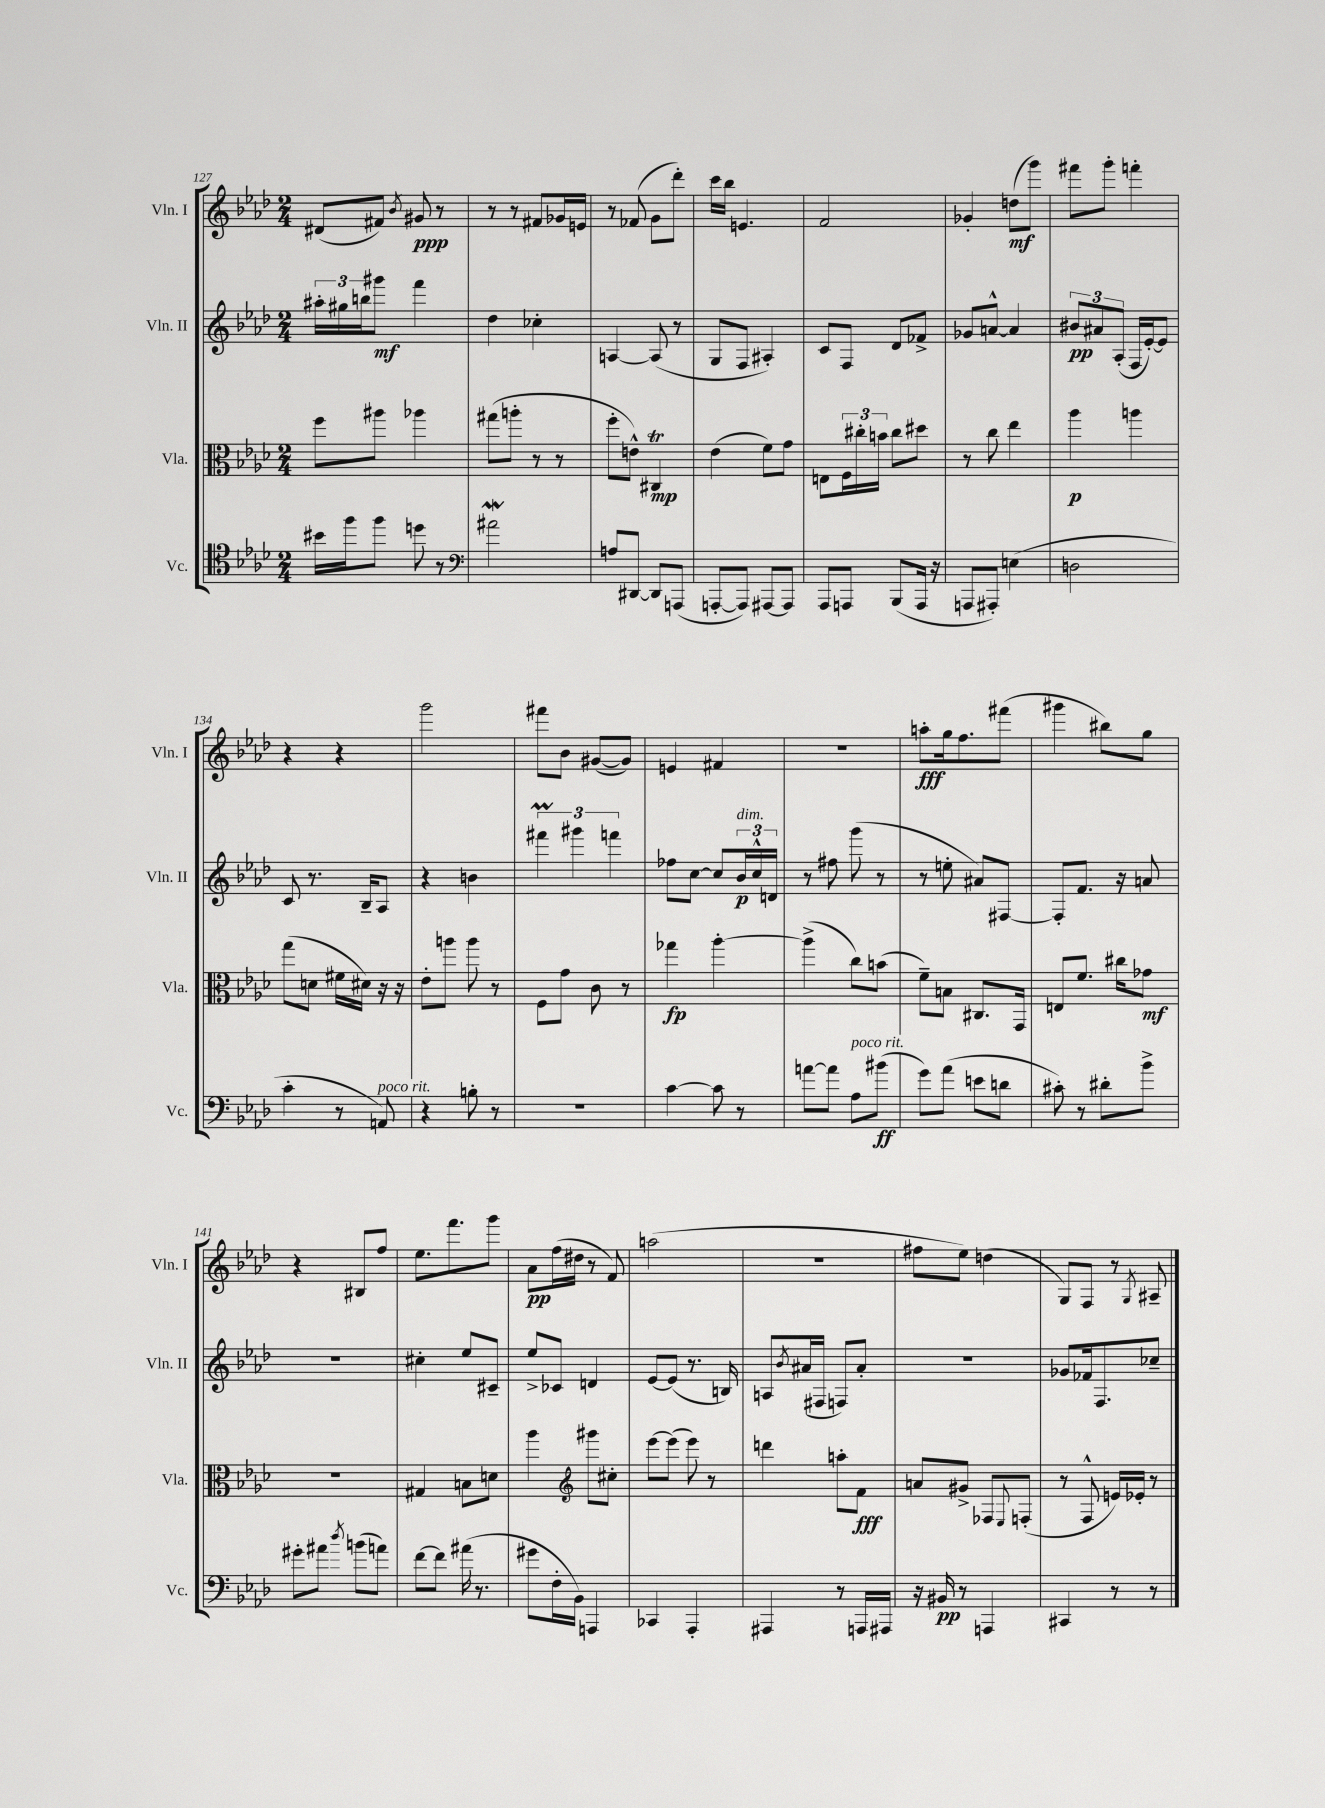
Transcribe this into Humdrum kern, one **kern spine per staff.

**kern	**kern	**kern	**kern
*staff4	*staff3	*staff2	*staff1
*clefC4	*clefC3	*clefG2	*clefG2
*k[b-e-a-d-]	*k[b-e-a-d-]	*k[b-e-a-d-]	*k[b-e-a-d-]
*M2/4	*M2/4	*M2/4	*M2/4
16b#	8ff	24aa#'	(8d#
.	.	24gg#	.
16ff	.	.	.
.	.	24bb	.
8ff	8aa#	8ggg#	8f#)
.	.	.	8qb-
8dd	4aa-	4fff	8g#
8r	.	.	8r
=	=	=	=
*clefF4	*	*	*
2a#	(8gg#	4dd-	8r
.	8aa'	.	8r
.	8r	4cc-'	8f#
.	8r	.	16g-
.	.	.	16e
=	=	=	=
8A	8ff'	[4A	8r
[8DD#	8e^^)	.	(8f-
8DD#]	4C#	(8A]	8g
(8AAA	.	8r	8ddd-')
=	=	=	=
[8AAA'	(4e-	8G	16ccc
.	.	.	16bb-
8AAA])	.	8F	4.e
[8AAA#	8f)	4A#')	.
8AAA#]	8g	.	.
=	=	=	=
8AAA-	8E	8c	2f
8AAA	24F	8F	.
.	24cc#'	.	.
.	24b	.	.
(8BBB-	8cc#	8d-	.
16AAA	8dd#	8f-^	.
16r	.	.	.
=	=	=	=
8AAA	8r	8g-	4g-'
8AAA#')	8cc	[8a^^	.
(4E	4ee-	4a]	(8dd
.	.	.	8ggg)
=	=	=	=
2D	4aa-	12b#	8fff#
.	.	12a#	.
.	.	.	8ggg'
.	.	(12A-'	.
.	4aa	16F	4fff'
.	.	[16e-')	.
.	.	8e-]	.
=	=	=	=
4c'	(8gg	8c	4r
.	8d	8.r	.
8r	16f#	.	4r
.	16d#)	16B-~	.
8AA)	16r	8A-	.
.	16r	.	.
=	=	=	=
4r	8e-'	4r	2ggg
.	8aa	.	.
8B'	8aa	4b	.
8r	8r	.	.
=	=	=	=
2r	8F	6fff#	8fff#
.	8g	.	8b-
.	.	6ggg#	.
.	8c	.	([8g#
.	.	6fff	.
.	8r	.	8g#])
=	=	=	=
[4c	4gg-	8ff-	4e
.	.	[8cc	.
8c]	[4aa-'	8cc]	4f#
8r	.	24b-	.
.	.	24cc^^	.
.	.	24d	.
=	=	=	=
[8a	(4aa-^]	8r	2r
8a]	.	8ff#	.
8A-	8cc)	(8ggg	.
(8b#	(8b	8r	.
=	=	=	=
8g)	8f~)	8r	8aa'
(8a-	8B	8ee'	16gg
.	.	.	8.ff
8e	8.C#	8a#)	.
8d	.	[8F#	(8fff#
.	16GG	.	.
=	=	=	=
8c#')	8E	8F#']	4ggg#
8r	8.f	8.f	.
8d#'	.	.	8bb#)
.	16cc#	16r	.
8b-^	8g-	8a	8gg
=	=	=	=
8g#'	2r	2r	4r
8a#	.	.	.
8qdd-	.	.	.
(8b	.	.	8B#
8a)	.	.	8ff
=	=	=	=
[8f	4G#	4cc#'	8.ee-
8f]	.	.	.
.	.	.	8.fff
(16a#	8B	8ee-	.
8.r	.	.	.
.	8d	8c#~	8ggg
=	=	=	=
8g#	4aa-	8ee-^	8a-
16F'	.	8c-	(16ff
16BB-)	.	.	16dd#
*	*clefG2	*	*
4AAA	8ggg#	4d	8r
.	8cc#'	.	8f)
=	=	=	=
4CC-	[8eee-	[8e-	(2aa
.	(8eee-]	(8e-]	.
4AAA-'	8eee-)	8.r	.
.	8r	.	.
.	.	16B)	.
=	=	=	=
4AAA#	4ddd	8A	2r
.	.	8qb-	.
.	.	(16a#	.
.	.	16F#	.
8r	8aa'	8F)	.
16AAA	8f	8a#'	.
16AAA#	.	.	.
=	=	=	=
16r	8a	2r	8ff#
16BB#	.	.	.
8r	8g#^	.	8ee-)
4AAA	8F-	.	(4dd
.	8qqE-	.	.
.	(8F'	.	.
=	=	=	=
4CC#	8r	8g-	8G)
.	8F^^	16f-	8F
.	.	8.F	.
8r	16e)	.	8r
.	16e-'	.	.
.	.	.	8qG
8r	8r	8cc-~	8A#~
==	==	==	==
*-	*-	*-	*-
